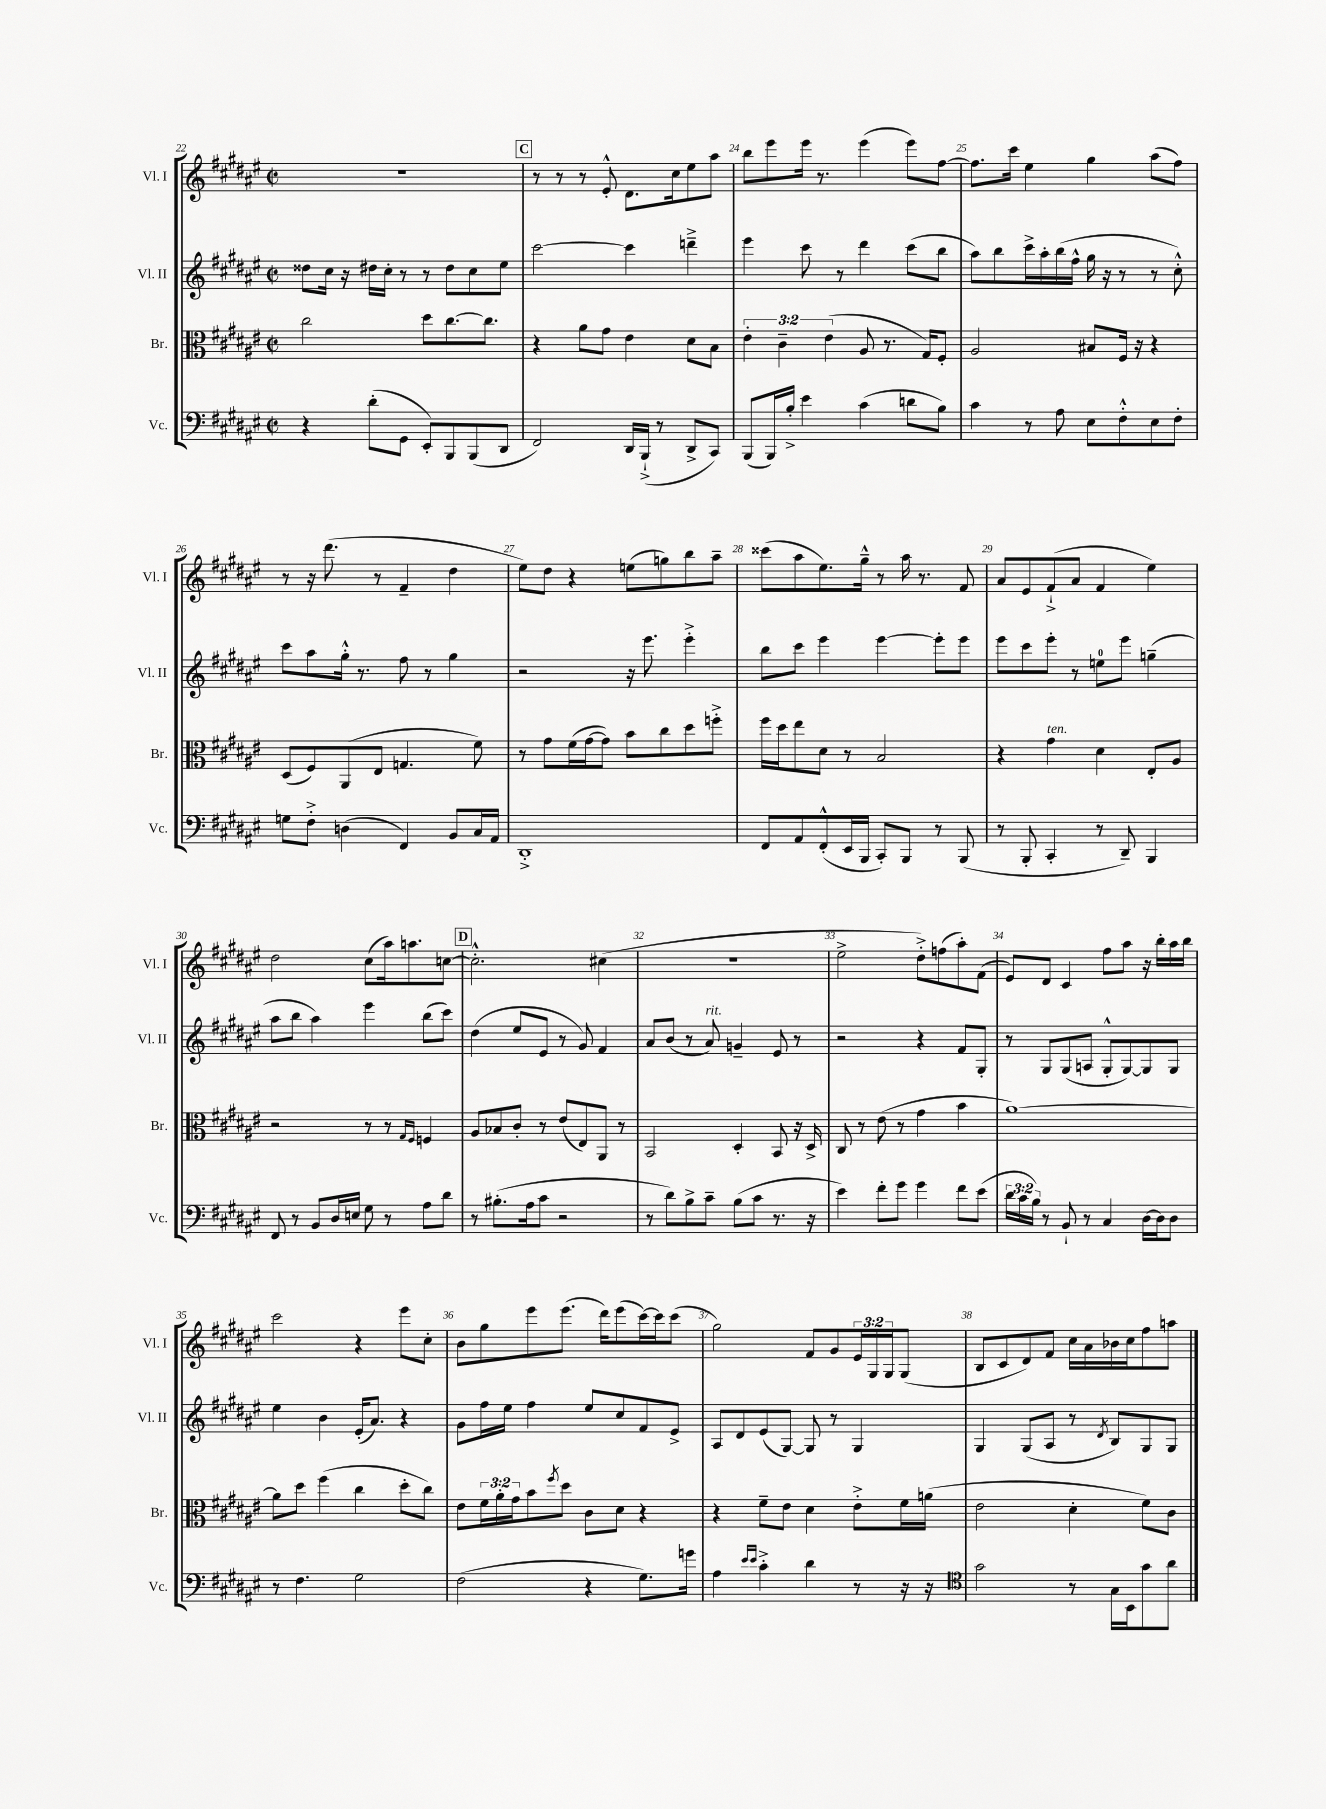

**kern	**kern	**kern	**kern
*staff4	*staff3	*staff2	*staff1
*clefF4	*clefC3	*clefG2	*clefG2
*k[f#c#g#d#a#e#]	*k[f#c#g#d#a#e#]	*k[f#c#g#d#a#e#]	*k[f#c#g#d#a#e#]
*M2/2	*M2/2	*M2/2	*M2/2
*met(c|)	*met(c|)	*met(c|)	*met(c|)
4r	2cc#	8dd##	1r
.	.	16cc#	.
.	.	16r	.
(8d#'	.	16dd#	.
.	.	16cc#'	.
8GG#	.	8r	.
8EE#')	8dd#	8r	.
8BBB	[8.cc#	8dd#	.
(8BBB	.	8cc#	.
.	8.cc#]	.	.
8DD#	.	8ee#	.
=	=	=	=
2FF#)	4r	[2ccc#	8r
.	.	.	8r
.	8a#	.	8r
.	8g#	.	8e#'^^
16DD#	4e#	4ccc#]	8.d#
(16BBB`^	.	.	.
8r	.	.	.
.	.	.	16cc#
8DD#^	8d#	4ddd~^	8ee#
8CC#)	8B	.	8aa#
=	=	=	=
(8BBB	6e#'	4eee#	8bb
16BBB)	.	.	8eee#
.	6c#~	.	.
16B'^	.	.	.
4e#	.	8ccc#	16eee#
.	.	.	8.r
.	(6e#	.	.
.	.	8r	.
(4c#	8A#	4ddd#	(4eee#
.	8.r	.	.
8d	.	(8ccc#	8eee#)
.	16G#)	.	.
8B)	8F#'	8bb	[8ff#
=	=	=	=
4c#	2A#	8aa#)	8.ff#]
.	.	8bb	.
.	.	.	16ccc#
8r	.	16ccc#^	4ee#
.	.	16aa#'	.
8A#	.	(16bb	.
.	.	16ff#^^	.
8E#	8B#	16gg#	4gg#
.	.	16r	.
8F#'^^	16F#	8r	.
.	16r	.	.
8E#	4r	8r	(8aa#
8F#'	.	8cc#'^^)	8ff#)
=	=	=	=
8G	(8D#	8ccc#	8r
8F#'^	8F#)	8aa#	16r
.	.	.	(8.ddd#
(4D	(8AA#	16gg#'^^	.
.	.	8.r	.
.	8E#	.	8r
4FF#)	4.G	8ff#	4f#~
.	.	8r	.
8BB	.	4gg#	4dd#
16C#	8f#)	.	.
16AA#	.	.	.
=	=	=	=
1DD#'^	8r	2r	8ee#)
.	8g#	.	8dd#
.	(16f#	.	4r
.	[16g#	.	.
.	8g#])	.	.
.	8b	16r	(8ee
.	.	8.eee#	.
.	8cc#	.	8gg)
.	8dd#	4eee#'^	8bb
.	8ff'^	.	8aa#~
=	=	=	=
8FF#	16ff#	8bb	(8ccc##
.	16dd#	.	.
8AA#	8ee#	8ccc#	8aa#
(8FF#'^^	8d#	4eee#	8.ee#)
16EE#	8r	.	.
16BBB	.	.	16gg#~^^
8CC#')	2B	[4eee#	8r
8BBB	.	.	16aa#
.	.	.	8.r
8r	.	8eee#']	.
(8BBB	.	8eee#	8f#
=	=	=	=
8r	4r	8eee#	8a#
8BBB'	.	8ccc#	8e#
4CC#'	4g#	8eee#'	(8f#`^
.	.	8r	8a#
8r	4d#	8ee	4f#
8DD#~)	.	8eee#	.
4BBB	8E#'	(4gg~	4ee#)
.	8A#	.	.
=	=	=	=
8FF#	2r	8aa#	2dd#
8r	.	8bb	.
8BB	.	4aa#)	.
16D#	.	.	.
16E	.	.	.
8G#	8r	4eee#	(8cc#
8r	8r	.	16aa#)
.	.	.	8.aa
.	16qqG#	.	.
.	16qqF#	.	.
8A#	4F	(8bb	.
8d#	.	8ccc#)	[8cc
=	=	=	=
8r	8A#	(4dd#	2.cc'^^]
(8.B#'	8B-	.	.
.	8c#'	8ee#	.
16A#	.	.	.
8c#	8r	8e#	.
2r	(8e#	8r	.
.	8E#)	8g#)	.
.	8AA#	4f#	(4cc#
.	8r	.	.
=	=	=	=
8r	2BB	8a#	1r
8d#)	.	(8b	.
8B^	.	8r	.
8c#~	.	8a#)	.
(8B	4D#'	4g~	.
8c#	.	.	.
8.r	8BB	8e#	.
.	16r	8r	.
16r	16D#^	.	.
=	=	=	=
4e#)	8C#	2r	2ee#^
.	8r	.	.
8f#'	(8e#	.	.
8g#	8r	.	.
4g#	4g#	4r	8dd#'^)
.	.	.	(8ff
8f#	4b	8f#	8aa#')
(8e#	.	8G#'	(8f#
=	=	=	=
24d#	[1a#)	8r	8e#)
24c#	.	.	.
24B)	.	.	.
8r	.	8G#	8d#
8BB`	.	(8G#	4c#
8r	.	8A	.
4C#	.	8G#'^^	8ff#
.	.	[8G#)	8aa#
[16D#	.	8G#]	16r
16D#]	.	.	16bb'
8D#	.	8G#	16aa#
.	.	.	16bb
=	=	=	=
8r	8a#]	4ee#	2ccc#
4.F#	8dd#	.	.
.	(4ff#	4b	.
2G#	4cc#	(16e#'	4r
.	.	8.a#)	.
.	8dd#'	4r	8eee#
.	8cc#)	.	8cc#'
=	=	=	=
(2F#	8e#	8g#	8b
.	24f#	16ff#	8gg#
.	24a#'	.	.
.	.	16ee#	.
.	24g#	.	.
.	8b	4ff#	8eee#
.	8qff#	.	.
.	8dd#	.	(8.eee#
4r	8c#	8ee#	.
.	.	.	16ddd#)
.	8d#	8cc#	(8eee#
8.G#)	4r	8f#	[16ccc#)
.	.	.	16ccc#]
.	.	8e#^	(8ccc#
16g	.	.	.
=	=	=	=
4A#	4r	8A#	2gg#)
.	.	8d#	.
16qqe#	.	.	.
16qqe#	.	.	.
4c#'^	8f#~	(8e#	.
.	8e#	[8G#)	.
4d#	4d#	8G#]	8f#
.	.	8r	8g#
8r	8e#'^	4G#	24e#
.	.	.	24G#
.	.	.	24G#
16r	16f#	.	(8G#
16r	(16a	.	.
=	=	=	=
*clefC4	*	*	*
2g#	2e#	4G#	8B
.	.	.	8c#
.	.	(8G#	8d#)
.	.	8A#	8f#
8r	4d#'	8r	16cc#
.	.	.	16a#
.	.	8qd#	.
16G#	.	8B)	16b-
16BB	.	.	16cc#
8g#	8f#)	8G#	8ff#
8a#	8c#	8G#	8aa
==	==	==	==
*-	*-	*-	*-
